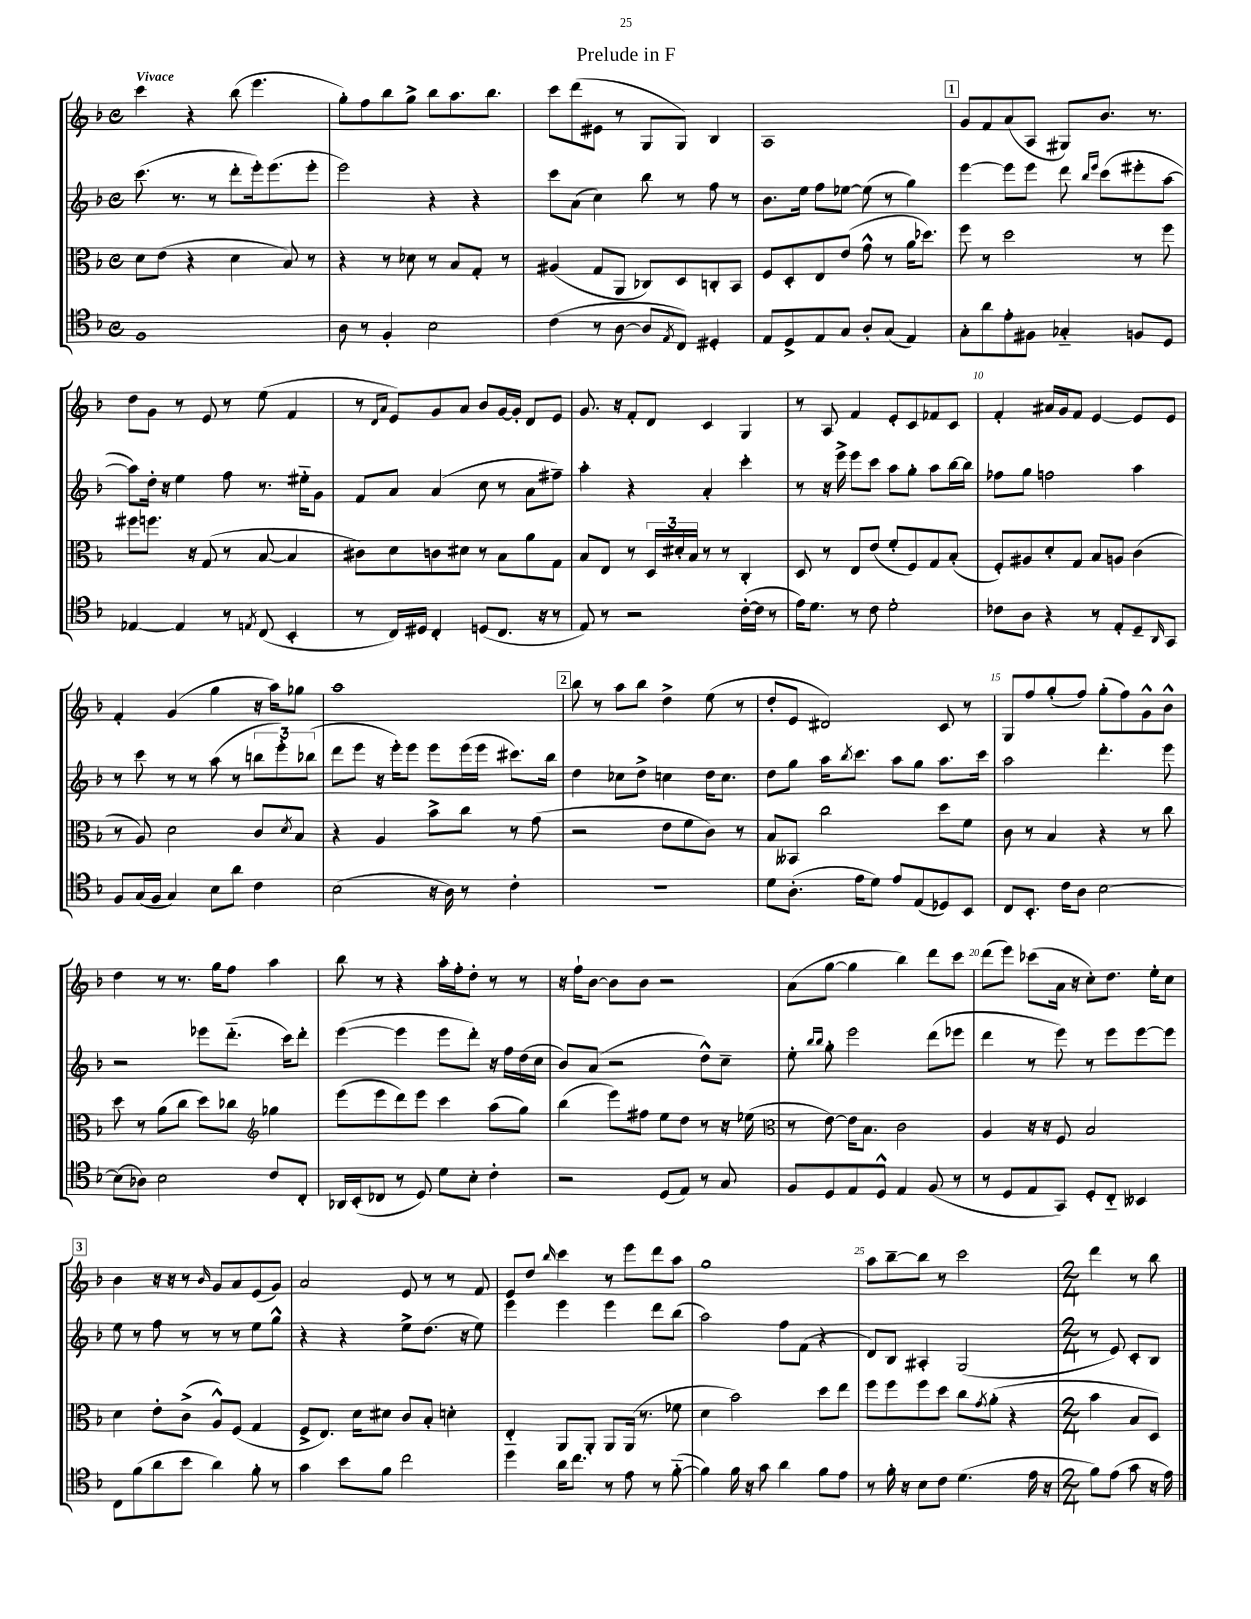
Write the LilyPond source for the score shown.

\header { title = "Prelude in F" }
<<
\new StaffGroup <<
\new Staff = "s0" {
    \clef treble \key f \major \defaultTimeSignature \time 4/4 \tempo "Vivace"
    c'''4 r4 bes''8( e'''4. |
    g''8-.) f''8 bes''8 g''8-> bes''8 a''8. bes''8. |
    c'''8 d'''8( eis'8 r8 g8 g8) bes4 |
    a1 |
    \mark \markup { \box "1" } g'8 f'8 a'8( a8 gis8) bes'8. r8. |
    d''8 g'8 r8 e'8 r8 e''8( f'4 |
    r8 \grace { d'16 a'16 } e'8) g'8 a'8 bes'8 g'16~ g'16-. d'8 e'8 |
    g'8. r16 f'8-. d'8 c'4 g4 |
    r8 a8 f'4 e'8-. c'8 fes'8 c'8 |
    f'4-. ais'16 g'16 f'8 e'4~ e'8 e'8 |
    f'4-. g'4( g''4 r16 a''16) ges''8 |
    a''1 |
    \mark \markup { \box "2" } bes''8 r8 a''8 bes''8 d''4-> e''8( r8 |
    d''8-. e'8 dis'2) c'8 r8 |
    g8 f''8 g''8-.( f''8) g''8-.( f''8) g'8-^ bes'8-^ |
    d''4 r8 r8. g''16 f''8 a''4 |
    bes''8 r8 r4 a''16-. f''16-. d''8-. r8 r8 |
    r16 f''16-! bes'8~ bes'8 bes'8 r2 |
    a'8( g''8~ g''4 bes''4) d'''8 c'''8 |
    d'''8( e'''8) ces'''8( a'16 r16 c''8-.) d''8. e''16-. c''8 |
    \mark \markup { \box "3" } bes'4 r16 r16 r8 \grace { bes'16 } g'8 a'8 e'8( g'8) |
    a'2 e'8 r8 r8 f'8 |
    e'8 d''8 \grace { bes''16 } c'''4 r8 e'''8 d'''8 a''8 |
    g''1 |
    a''8 bes''8~-- bes''8 r8 c'''2 |
    \numericTimeSignature \time 2/4 d'''4 r8 bes''8 \bar "|." |
}
\new Staff = "s1" {
    \clef treble \key f \major \defaultTimeSignature \time 4/4
    c'''8.( r8. r8 d'''8-. e'''16-.) e'''8.( e'''8-. |
    e'''2) r4 r4 |
    c'''8 a'8( c''4) bes''8 r8 f''8 r8 |
    bes'8. e''16 f''8 ees''8~ ees''8( r8 g''4) |
    \mark \markup { \box "1" } e'''4~ e'''8 e'''8 d'''8 \grace { bes''16 e'''16 } c'''8( eis'''8-. a''8~ |
    a''8) d''16-. r16 e''4 f''8 r8. eis''16-_ g'8 |
    f'8 a'8 a'4( c''8 r8 a'8 fis''8--) |
    a''4-. r4 a'4-. c'''4-. |
    r8 r16 e'''16-> e'''8 c'''8 a''8 g''8-. a''8 bes''16~ bes''16 |
    fes''8 g''8 f''2 a''4 |
    r8 c'''8 r8 r8 a''8( r8 \tuplet 3/2 { b''8 e'''8-.) bes''8( } |
    d'''8 e'''8 r16 e'''16-.) e'''8 e'''8 e'''16( e'''16 cis'''8.) bes''16 |
    \mark \markup { \box "2" } d''4 ces''8 d''8-> c''4 d''16 c''8. |
    d''8 g''8 a''16 \acciaccatura { bes''8 } c'''8. a''8 g''8 a''8. c'''16 |
    a''2 d'''4.-. e'''8 |
    r2 ees'''8 d'''8.-_( c'''16) d'''8-. |
    e'''4~( e'''4 e'''8 d'''8-.) r16 f''16 d''16( c''16 |
    bes'8) a'8( r2 d''8-^) c''8-- |
    e''8-. \grace { bes''16 bes''16 } g''8-. e'''2 d'''8( ees'''8 |
    d'''4 r8 e'''8) r8 e'''8 e'''8~ e'''8 |
    \mark \markup { \box "3" } e''8 r8 f''8 r8 r8 r8 e''8 g''8-^ |
    r4 r4 e''8-> d''8.( r16 e''8) |
    e'''4 e'''4 e'''4 d'''8 bes''8( |
    a''2) f''8 f'8( r4 |
    d'8) bes8 ais4-. g2( |
    \numericTimeSignature \time 2/4 r8 e'8) c'8-. bes8 \bar "|." |
}
\new Staff = "s2" {
    \clef alto \key f \major \defaultTimeSignature \time 4/4
    d'8 e'8( r4 d'4 bes8) r8 |
    r4 r8 des'8 r8 bes8 g8-. r8 |
    ais4( g8 a,8 ces8) d8 c8-. bes,8 |
    f8 d8-. e8 e'8( g'8-^ r8 a'16 des''8.) |
    \mark \markup { \box "1" } f''8 r8 d''2 r8 f''8 |
    fis''8 f''8. r16 g8( r8 bes8~ bes4 |
    cis'8) d'8 c'8 dis'8 r8 bes8 a'8 g8 |
    bes8 e8 r8 \tuplet 3/2 { d16 dis'16-. bes16 } r8 r8 c4-. |
    d8 r8 e8 e'8( f'8-. f8) g8 bes8-.( |
    f8-.) ais8 d'8-. g8 bes8 a8 c'4( |
    r8 a8) d'2 c'8 \acciaccatura { d'8 } bes8 |
    r4 a4 bes'8-> c''8 r8 g'8( |
    \mark \markup { \box "2" } r2 e'8 f'8 c'8) r8 |
    bes8 beses,8 c''2 d''8 f'8 |
    c'8 r8 bes4 r4 r8 c''8 |
    d''8 r8 a'8( c''8 d''8) ces''8 \clef treble ges''4 |
    e'''8( e'''8 d'''8) e'''8 c'''4 a''8( g''8) |
    bes''4( e'''8) fis''8 e''8 d''8 r8 r16 ees''16( |
    \clef alto r8 e'8~) e'16 bes8. c'2 |
    a4 r16 r16 f8 bes2 |
    \mark \markup { \box "3" } d'4 e'8-. c'8->( a8-^) f8( g4 |
    f8-> e8.) d'16 dis'8 c'8 bes8-. d'4-. |
    e4-_ a,8 a,8-. a,8 a,16( r8. fes'8 |
    d'4 bes'2) d''8 e''8 |
    f''8 f''8 f''8 d''8 c''8 \acciaccatura { g'8 } a'8-.( r4 |
    \numericTimeSignature \time 2/4 bes'4 bes8 d8) \bar "|." |
}
\new Staff = "s3" {
    \clef tenor \key f \major \defaultTimeSignature \time 4/4
    f1 |
    a8 r8 f4-. bes2 |
    c'4( r8 a8~ a8 \acciaccatura { e8 } c8) dis4-. |
    e8 d8-> e8 g8 a8-. g8( e4) |
    \mark \markup { \box "1" } g8-. a'8 e'8-. fis8 ges4-_ f8 d8 |
    ees4~ ees4 r8 \acciaccatura { e8 } c8( bes,4-. |
    r8 c16) dis16 c4-. d8( c8. r16 r8 |
    e8) r8 r2 c'16~-.( c'16 r8 |
    e'16) d'8. r8 c'8 d'2-. |
    ces'8 a8 r4 r8 e8-. d8-- \grace { a,16 } g,8 |
    f8 g16( f16 g4) bes8 a'8 c'4 |
    bes2( r16 a16) r8 c'4-. |
    \mark \markup { \box "2" } r1 |
    d'8 a8.-.( e'16 d'8) e'8 e8( des8) bes,8 |
    c8 bes,8.-. c'16 a8 bes2~ |
    bes8( aes8) bes2 c'8 c8-. |
    aes,16 bes,16-.( ces8 r8 d8) d'8 bes8-. c'4-. |
    r2 d8( e8) r8 g8 |
    f8 d8 e8 d8-^ e4 f8( r8 |
    r8 d8 e8 g,8) d8-. c8-_ beses,4 |
    \mark \markup { \box "3" } c8 f'8( a'8 bes'8 a'4) f'8-. r8 |
    g'4 bes'8 f'8 c''2 |
    d''4 a'16 c''8. r8 e'8 r8 f'8~-_( |
    f'4) f'16 r16 g'8 a'4 f'8 e'8 |
    r8 f'16-. r16 bes8 c'8 d'4.( e'16 r16 |
    \numericTimeSignature \time 2/4 f'8) e'8( g'8 r16 e'16) \bar "|." |
}
>>
>>
\layout { \context { \Score \override BarNumber.break-visibility = ##(#f #t #t) barNumberVisibility = #(every-nth-bar-number-visible 5) } }
